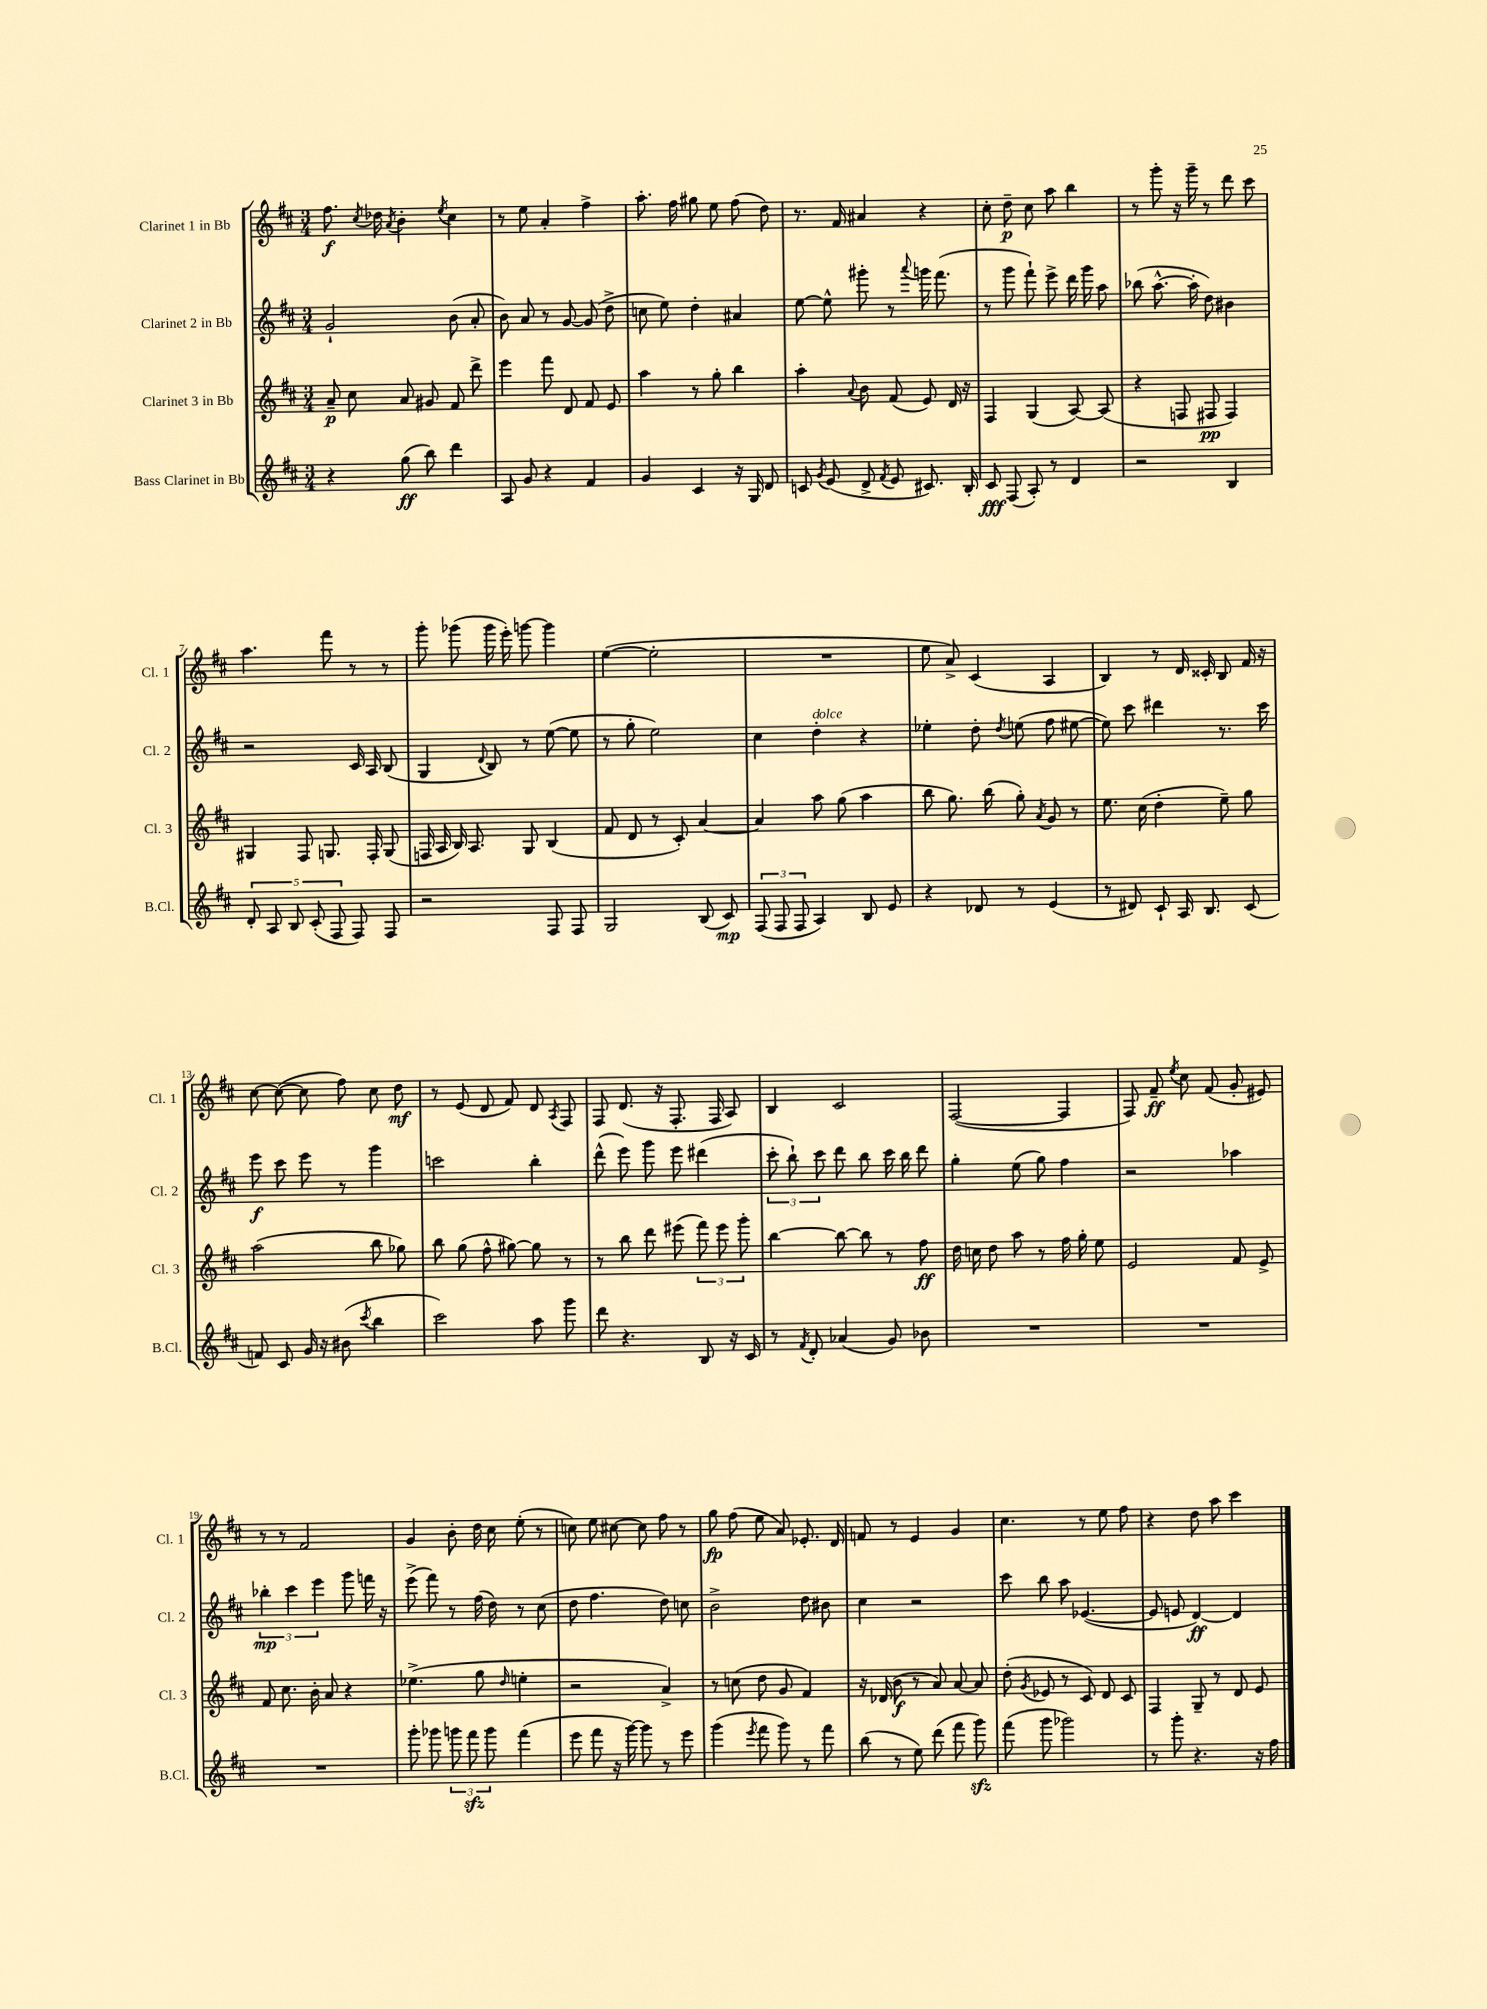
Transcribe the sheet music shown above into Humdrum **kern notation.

**kern	**dynam	**kern	**dynam	**kern	**dynam	**kern	**dynam
*part4	*part4	*part3	*part3	*part2	*part2	*part1	*part1
*staff4	*staff4	*staff3	*staff3	*staff2	*staff2	*staff1	*staff1
*I"Bass Clarinet in Bb	*	*I"Clarinet 3 in Bb	*	*I"Clarinet 2 in Bb	*	*I"Clarinet 1 in Bb	*
*I'B.Cl.	*	*I'Cl. 3	*	*I'Cl. 2	*	*I'Cl. 1	*
*clefG2	*	*clefG2	*	*clefG2	*	*clefG2	*
*k[f#c#]	*	*k[f#c#]	*	*k[f#c#]	*	*k[f#c#]	*
*M3/4	*	*M3/4	*	*M3/4	*	*M3/4	*
=1	=1	=1	=1	=1	=1	=1	=1
4r	.	8a~/	p	2g`/	.	8.ff#\	f
.	.	8cc#\	.	.	.	.	.
.	.	.	.	.	.	8qcc#/	.
.	.	.	.	.	.	16dd-X\	.
.	.	.	.	.	.	8qa/	.
(8gg\	ff	8a/	.	.	.	4b'\	.
8bb\)	.	8g#X/	.	.	.	.	.
.	.	.	.	.	.	8qee/	.
4ddd\	.	8f#/	.	(8b\	.	4cc#\	.
.	.	8ddd^\	.	8a'/	.	.	.
=2	=2	=2	=2	=2	=2	=2	=2
8A/	.	4eee\	.	8b\)	.	8r	.
8g/	.	.	.	8a/	.	8ee\	.
4r	.	8fff#\	.	8r	.	4a'/	.
.	.	8d/	.	[8g/	.	.	.
4f#/	.	8f#/	.	(8g/]	.	4ff#^\	.
.	.	8e/	.	8dd^\	.	.	.
=3	=3	=3	=3	=3	=3	=3	=3
4g/	.	4aa\	.	8ccn\	.	8.aa'\	.
.	.	.	.	8ee\)	.	.	.
.	.	.	.	.	.	16ff#\	.
4c#/	.	8r	.	4dd'\	.	8gg#X\	.
.	.	8gg'\	.	.	.	8ee\	.
16r	.	4bb\	.	4a#X/	.	(8ff#\	.
16G/	.	.	.	.	.	.	.
8d/	.	.	.	.	.	8dd\)	.
=4	=4	=4	=4	=4	=4	=4	=4
8cn/	.	4aa'\	.	[8ee\	.	8.r	.
8qg/	.	.	.	.	.	.	.
(8e/	.	.	.	8ee^^\]	.	.	.
.	.	.	.	.	.	16f#/	.
.	.	8qqa/	.	.	.	.	.
8d^/	.	8b\	.	8ggg#X'\	.	4a#X/	.
8qf#/	.	.	.	.	.	.	.
8e/	.	(8f#/	.	8r	.	.	.
.	.	.	.	8qqaaa/	.	.	.
8.c#X/)	.	8e/)	.	16gggn\	.	4r	.
.	.	.	.	(8.fff#\	.	.	.
.	.	16d/	.	.	.	.	.
16B'/	.	16r	.	.	.	.	.
=5	=5	=5	=5	=5	=5	=5	=5
8c#/	fff	4F#/	.	8r	.	8cc#'\	.
(8F#/	.	.	.	8ggg\	.	8dd~\	p
8A'/)	.	(4G/	.	8fff#`\)	.	8cc#\	.
8r	.	.	.	8eee^\	.	8aa\	.
4d/	.	[8A/)	.	16ddd\	.	4bb\	.
.	.	.	.	16ggg\	.	.	.
.	.	(8A/]	.	8aa\	.	.	.
=6	=6	=6	=6	=6	=6	=6	=6
2r	.	4r	.	(8bb-X\	.	8r	.
.	.	.	.	[8.aa^^\	.	8ggg'\	.
.	.	8Fn/	.	.	.	16r	.
.	.	.	.	16aa'\]	.	16ggg~\	.
.	.	8F#X/	pp	8dd\)	.	8r	.
4B/	.	4F#/)	.	4b#X\	.	8ddd\	.
.	.	.	.	.	.	8ccc#\	.
!!LO:LB:g=z
=7	=7	=7	=7	=7	=7	=7	=7
10d'/	.	4G#X/	.	2r	.	4.aa\	.
10A/	.	.	.	.	.	.	.
10B/	.	.	.	.	.	.	.
.	.	8F#/	.	.	.	.	.
(10c#'/	.	.	.	.	.	.	.
.	.	8.Gn/	.	.	.	8fff#\	.
10F#/	.	.	.	.	.	.	.
8F#/)	.	.	.	16c#/	.	8r	.
.	.	16F#'/	.	16A/	.	.	.
8F#/	.	(8G/	.	(8B/	.	8r	.
=8	=8	=8	=8	=8	=8	=8	=8
2r	.	16Fn/	.	4G/	.	8ggg'\	.
.	.	16A/	.	.	.	.	.
.	.	16B/)	.	.	.	(8ggg-X\	.
.	.	8.A/	.	.	.	.	.
.	.	.	.	8qqd/	.	.	.
.	.	.	.	8B/)	.	16ggg-\	.
.	.	.	.	.	.	16eee'\)	.
.	.	8G/	.	8r	.	[8gggn\	.
8F#/	.	(4B/	.	([8ee\	.	4ggg\]	.
8F#/	.	.	.	8ee\]	.	.	.
=9	=9	=9	=9	=9	=9	=9	=9
2G/	.	8f#/	.	8r	.	([4ee\	.
.	.	8d/	.	8gg'\	.	.	.
.	.	8r	.	2ee\)	.	2ee'\]	.
.	.	8c#'/)	.	.	.	.	.
(8B/	.	[4a/	.	.	.	.	.
8c#/)	mp	.	.	.	.	.	.
=10	=10	=10	=10	=10	=10	=10	=10
(12F#/	.	4a/]	.	4cc#\	.	2.r	.
12F#/	.	.	.	.	.	.	.
12F#/	.	.	.	.	.	.	.
!	!	!	!	!LO:TX:a:i:t=dolce	!	!	!
4A/)	.	8aa\	.	4dd'\	.	.	.
.	.	(8gg\	.	.	.	.	.
8B/	.	4aa\	.	4r	.	.	.
8e/	.	.	.	.	.	.	.
=11	=11	=11	=11	=11	=11	=11	=11
4r	.	8bb\	.	4ee-X'\	.	8ee\	.
.	.	8.gg\)	.	.	.	8a^/)	.
8d-X/	.	.	.	8dd'\	.	(4c#/	.
.	.	(16bb\	.	.	.	.	.
.	.	.	.	8qdd/	.	.	.
8r	.	8gg'\)	.	(8een\	.	.	.
.	.	8qa/	.	.	.	.	.
(4e/	.	8g/	.	8ff#\	.	4A/	.
.	.	8r	.	[8ee#X\	.	.	.
=12	=12	=12	=12	=12	=12	=12	=12
8r	.	8.ee\	.	8ee#\])	.	4B/)	.
8d#X/)	.	.	.	8ccc#\	.	.	.
.	.	(16cc#\	.	.	.	.	.
8c#`/	.	4dd'\	.	4ddd#X\	.	8r	.
16A/	.	.	.	.	.	16d/	.
8.B/	.	.	.	.	.	16c##X'/	.
.	.	8ee~\)	.	8.r	.	8B/	.
(8c#/	.	8gg\	.	.	.	16f#/	.
.	.	.	.	16ccc#\	.	16r	.
!!LO:LB:g=z
=13	=13	=13	=13	=13	=13	=13	=13
8fn/)	.	(2aa\	.	8eee\	f	[8cc#\	.
8c#/	.	.	.	8ccc#\	.	(8cc#\_	.
16g/	.	.	.	8eee\	.	8cc#\]	.
16r	.	.	.	.	.	.	.
(8b#X\	.	.	.	8r	.	8ff#\)	.
8qccc#/	.	.	.	.	.	.	.
4bb\	.	8bb\	.	4ggg\	.	8cc#\	.
.	.	8gg-X\)	.	.	.	8dd\	mf
=14	=14	=14	=14	=14	=14	=14	=14
2ccc#\)	.	8bb\	.	2cccn\	.	8r	.
.	.	(8gg\	.	.	.	(8e/	.
.	.	8ff#^^\	.	.	.	8d/	.
.	.	[8gg#X\)	.	.	.	8f#/)	.
8aa\	.	8gg#\]	.	4bb'\	.	8d/	.
.	.	.	.	.	.	8qA/	.
8ggg\	.	8r	.	.	.	8F#/	.
=15	=15	=15	=15	=15	=15	=15	=15
8ddd\	.	8r	.	(8ddd^^\	.	8F#/	.
4.r	.	8bb\	.	8eee\)	.	(8.d/	.
.	.	8ddd\	.	8ggg\	.	.	.
.	.	.	.	.	.	16r	.
.	.	(8eee#X\	.	8eee\	.	8.F#'/	.
8B/	.	12fff#\)	.	(4ddd#X\	.	.	.
.	.	.	.	.	.	16F#/	.
.	.	12eee#\	.	.	.	.	.
16r	.	.	.	.	.	8A/)	.
.	.	12ggg'\	.	.	.	.	.
16c#/	.	.	.	.	.	.	.
=16	=16	=16	=16	=16	=16	=16	=16
8r	.	[4bb\	.	12ccc#'\	.	4B/	.
.	.	.	.	12bb`\)	.	.	.
8qf#/	.	.	.	.	.	.	.
8d'/	.	.	.	.	.	.	.
.	.	.	.	12ccc#\	.	.	.
(4a-X/	.	8bb\_	.	8ddd\	.	2c#/	.
.	.	8bb\]	.	8bb\	.	.	.
8g/)	.	8r	.	16ccc#\	.	.	.
.	.	.	.	16bb\	.	.	.
8b-X\	.	8ff#\	ff	8ddd\	.	.	.
=17	=17	=17	=17	=17	=17	=17	=17
2.r	.	16dd\	.	4gg'\	.	([2F#/	.
.	.	16ccn\	.	.	.	.	.
.	.	8dd\	.	.	.	.	.
.	.	8aa\	.	(8ee\	.	.	.
.	.	8r	.	8gg\)	.	.	.
.	.	16ff#\	.	4ff#\	.	4F#/]	.
.	.	16gg'\	.	.	.	.	.
.	.	8ee\	.	.	.	.	.
=18	=18	=18	=18	=18	=18	=18	=18
2.r	.	2e/	.	2r	.	8F#/)	.
.	.	.	.	.	.	8f#~/	ff
.	.	.	.	.	.	8qee/	.
.	.	.	.	.	.	8cc#\	.
.	.	.	.	.	.	(8f#/	.
.	.	8f#/	.	4aa-X\	.	8g'/	.
.	.	8e^/	.	.	.	8e#X/)	.
!!LO:LB:g=z
=19	=19	=19	=19	=19	=19	=19	=19
2.r	.	8f#/	.	6bb-X'\	mp	8r	.
.	.	8.cc#\	.	.	.	8r	.
.	.	.	.	6ccc#\	.	.	.
.	.	.	.	.	.	2f#/	.
.	.	16b'\	.	.	.	.	.
.	.	.	.	6eee\	.	.	.
.	.	8a/	.	.	.	.	.
.	.	4r	.	8ggg\	.	.	.
.	.	.	.	16fffn\	.	.	.
.	.	.	.	16r	.	.	.
=20	=20	=20	=20	=20	=20	=20	=20
8ggg'\	.	(4.ee-X^\	.	(8eee^\	.	4g/	.
8ggg-X\	.	.	.	8fff#\)	.	.	.
12gggn\	.	.	.	8r	.	8b'\	.
12fff#zz\	.	.	.	.	.	.	.
.	.	8gg\	.	(16ff#\	.	16dd\	.
12ggg\	.	.	.	.	.	.	.
.	.	.	.	16dd\)	.	16cc#\	.
.	.	16qqdd/	.	.	.	.	.
(4fff#\	.	4een'\	.	8r	.	(8ee'\	.
.	.	.	.	(8cc#\	.	8r	.
=21	=21	=21	=21	=21	=21	=21	=21
8eee\	.	2r	.	8dd\	.	8ccn\)	.
8fff#\	.	.	.	4.ff#\	.	8ee\	.
16r	.	.	.	.	.	[8cc#X\	.
[16ggg\)	.	.	.	.	.	.	.
8ggg\]	.	.	.	.	.	8cc#\]	.
8r	.	4a^/)	.	8dd\)	.	8ff#\	.
8eee\	.	.	.	8ccn\	.	8r	.
=22	=22	=22	=22	=22	=22	=22	=22
(4ggg\	.	8r	.	2b^\	.	8gg\	fp
.	.	(8ccn\	.	.	.	(8ff#\	.
8qeee/	.	.	.	.	.	.	.
8fff#\	.	8dd\	.	.	.	8ee\	.
8ggg\)	.	8g/	.	.	.	8a/)	.
8r	.	4f#/)	.	8dd\	.	8.e-X'/	.
8fff#\	.	.	.	8b#X\	.	.	.
.	.	.	.	.	.	16d/	.
=23	=23	=23	=23	=23	=23	=23	=23
(8bb\	.	16r	.	4cc#\	.	8fn/	.
.	.	(16d-X/	.	.	.	.	.
8r	.	8b\	f	.	.	8r	.
8ee\)	.	8r	.	2r	.	4e/	.
(8ddd\	.	8a/)	.	.	.	.	.
8fff#\	.	[8a/	.	.	.	4g/	.
8gggzz\)	.	8a/]	.	.	.	.	.
=24	=24	=24	=24	=24	=24	=24	=24
(8fff#\	.	(8dd'\	.	8ccc#\	.	4.cc#\	.
.	.	8qg/	.	.	.	.	.
8ggg\	.	8e-X/	.	8bb\	.	.	.
2ggg-X\)	.	8r	.	8aa\	.	.	.
.	.	8c#/)	.	([4.e-X/	.	8r	.
.	.	8d/	.	.	.	8ee\	.
.	.	8c#/	.	.	.	8ff#\	.
=25	=25	=25	=25	=25	=25	=25	=25
8r	.	4F#/	.	8e-/]	.	4r	.
8ggg'\	.	.	.	8en/	.	.	.
4.r	.	8G~/	.	[4d/)	ff	8dd\	.
.	.	8r	.	.	.	8aa\	.
.	.	8d/	.	4d/]	.	4ccc#\	.
16r	.	8e/	.	.	.	.	.
16ff#\	.	.	.	.	.	.	.
==	==	==	==	==	==	==	==
*-	*-	*-	*-	*-	*-	*-	*-
